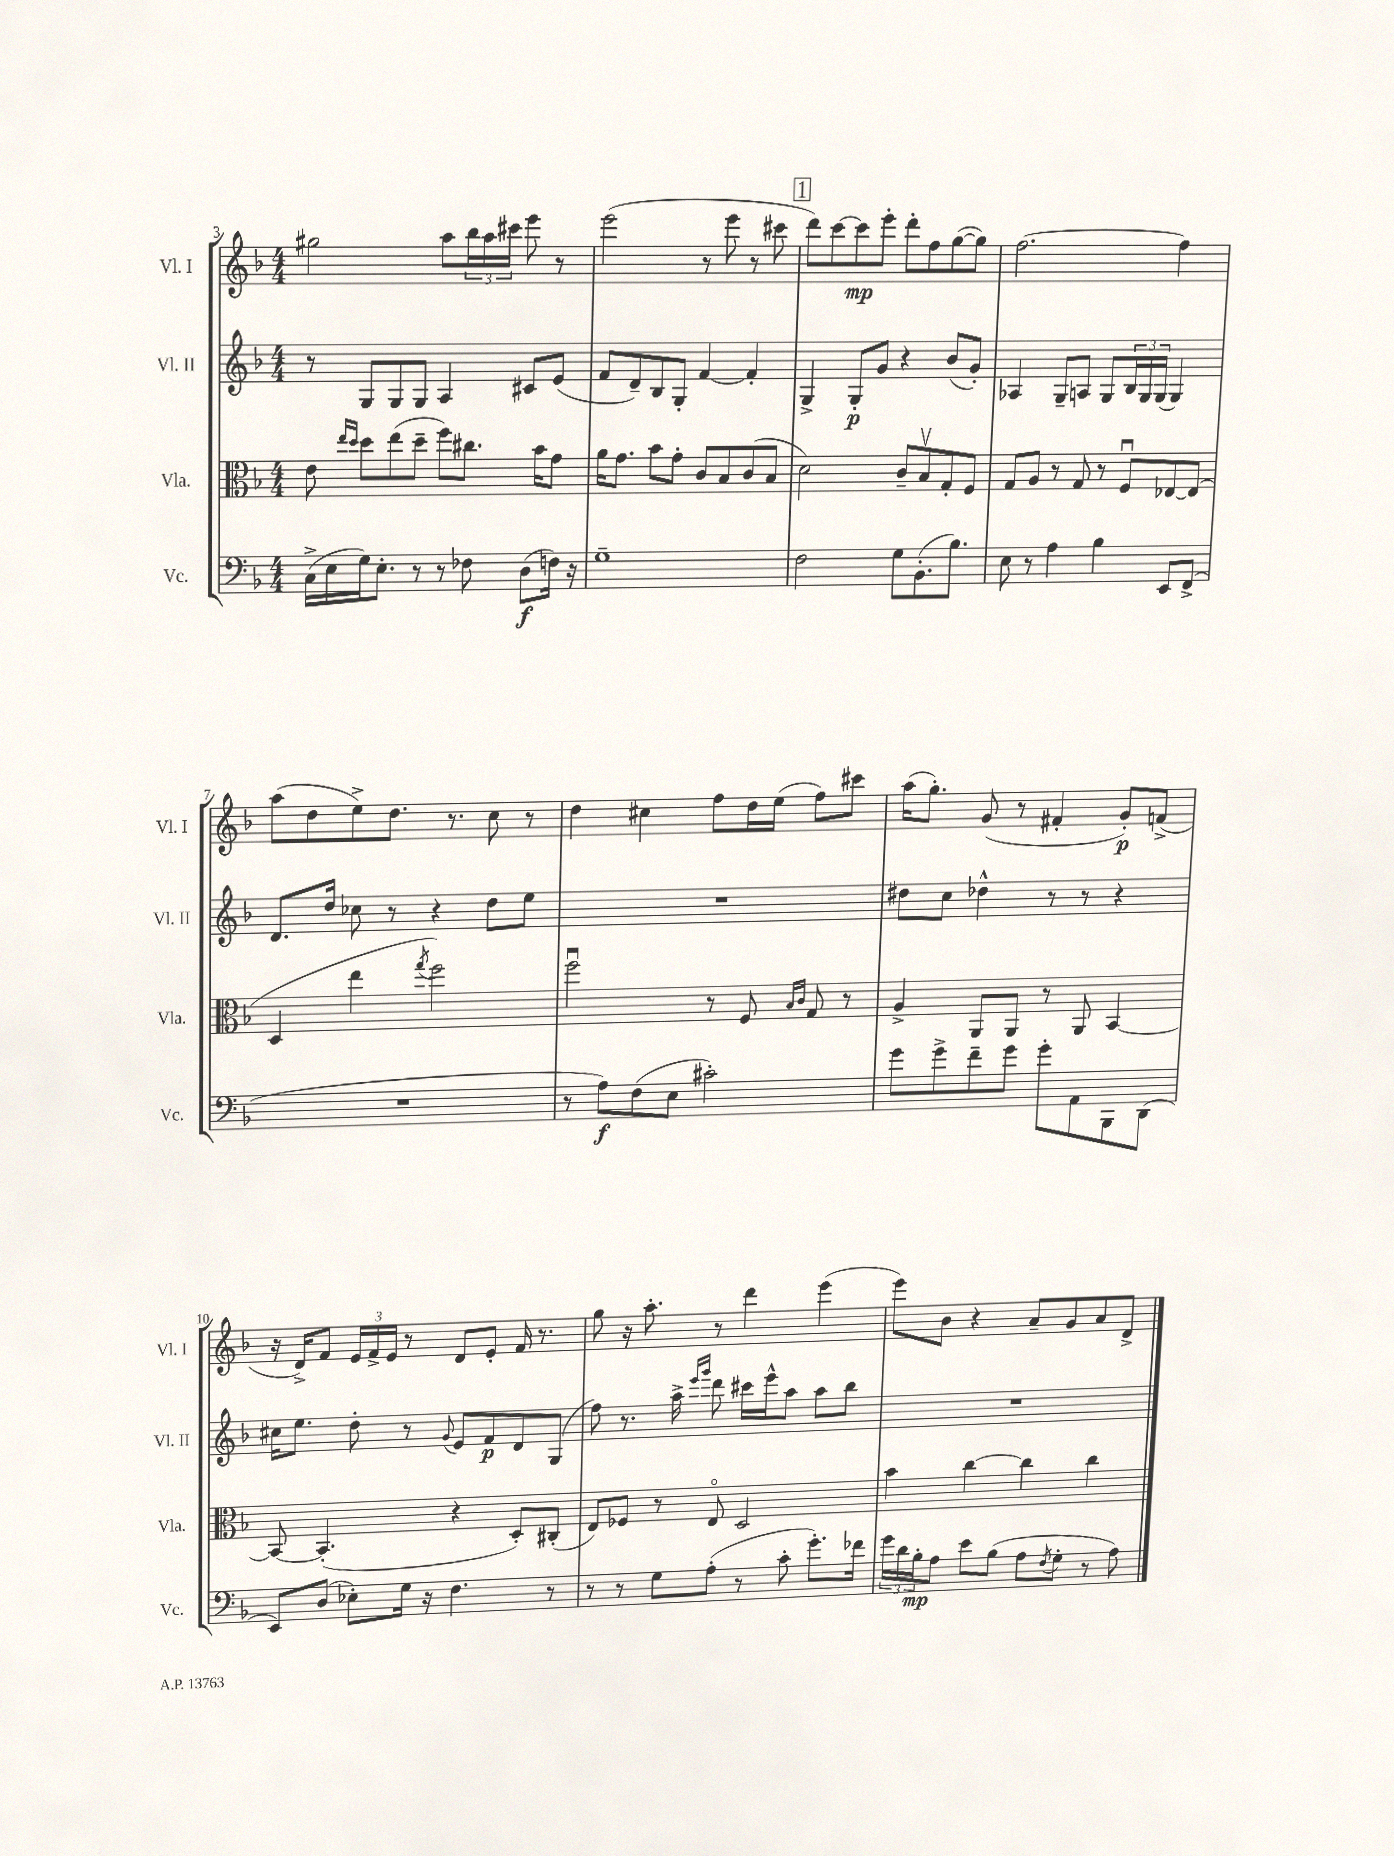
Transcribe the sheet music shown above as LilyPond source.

<<
\new StaffGroup <<
\new Staff = "s0" \with { instrumentName = "Vl. I" shortInstrumentName = "Vl. I" } {
    \clef treble \key f \major \numericTimeSignature \time 4/4
    gis''2 a''8 \tuplet 3/2 { bes''16 a''16 cis'''16 } e'''8 r8 |
    e'''2( r8 e'''8 r8 cis'''8 |
    \mark \markup { \box "1" } d'''8) c'''8~ c'''8\mp e'''8-. d'''8-. f''8 g''8~( g''8) |
    f''2.~ f''4 |
    a''8( d''8 e''8->) d''8. r8. c''8 r8 |
    d''4 cis''4 f''8 d''16 e''16( f''8) cis'''8 |
    a''16( g''8.-.) g'8( r8 fis'4-. g'8-.\p) f'8->( |
    r16 d'16->) f'8 \tuplet 3/2 { e'16 f'16-> e'16 } r8 d'8 e'8-. f'16 r8. |
    g''8 r16 a''8.-. r8 d'''4 e'''4( |
    e'''8) bes'8 r4 a'8-- g'8 a'8 d'8-> \bar "|." |
}
\new Staff = "s1" \with { instrumentName = "Vl. II" shortInstrumentName = "Vl. II" } {
    \clef treble \key f \major \numericTimeSignature \time 4/4
    r8 g8 g8 g8 a4 cis'8 e'8( |
    f'8 d'8--) bes8 g8-. f'4~ f'4-. |
    \mark \markup { \box "1" } g4-> g8-.\p g'8 r4 bes'8( g'8-.) |
    aes4 g8-- a8 g8 \tuplet 3/2 { bes16 g16 g16( } g4) |
    d'8. d''16 ces''8 r8 r4 d''8 e''8 |
    R1 |
    dis''8 c''8 des''4-^ r8 r8 r4 |
    cis''16 e''8. d''8-. r8 \appoggiatura { g'8 } e'8 f'8\p d'8 g8( |
    f''8) r8. a''16-> \grace { e'''16 g'''16 } d'''8 cis'''16 e'''16-^ a''8 a''8 bes''8 |
    R1 \bar "|." |
}
\new Staff = "s2" \with { instrumentName = "Vla." shortInstrumentName = "Vla." } {
    \clef alto \key f \major \numericTimeSignature \time 4/4
    e'8 \grace { e''16 d''16 } d''8 e''8( d''8-- f''8) cis''8. bes'16 g'8 |
    a'16 g'8. bes'8 g'8-. c'8 bes8 c'8( bes8 |
    \mark \markup { \box "1" } d'2) c'8-- bes8\upbow g8-. f8 |
    g8 a8 r8 g8 r8 f8\downbow ees8~ ees8( |
    d4 e''4 \acciaccatura { g''8 } f''2) |
    f''2\downbow r8 f8 \grace { bes16 c'16 } g8 r8 |
    a4-> a,8 a,8 r8 a,8 bes,4~ |
    bes,8~ bes,4.-.( r4 d8-.) cis8-.( |
    e8) fes8 r8 e8\flageolet d2 |
    bes'4 c''4~ c''4 c''4 \bar "|." |
}
\new Staff = "s3" \with { instrumentName = "Vc." shortInstrumentName = "Vc." } {
    \clef bass \key f \major \numericTimeSignature \time 4/4
    c16->( e16 g16) e8.-. r8 r8 fes8 d8\f( f16) r16 |
    g1-- |
    \mark \markup { \box "1" } f2 g8 bes,8.-.( bes8.) |
    e8 r8 a4 bes4 e,8 f,8->( |
    R1 |
    r8 a8\f) f8( e8 cis'2-.) |
    g'8 g'8-> f'8-- g'8 g'8-. a,8 bes,,8 d,8( |
    e,8) d8( ees8-.) g16 r16 f4. r8 |
    r8 r8 g8 a8-.( r8 c'8-. g'8.-.) fes'16 |
    \tuplet 3/2 { g'16 d'16 bes16-.\mp } a8 e'8 bes8( a8 \acciaccatura { f8 } g8-. r8 a8) \bar "|." |
}
>>
>>
\layout { \context { \Score currentBarNumber = #3 } }
